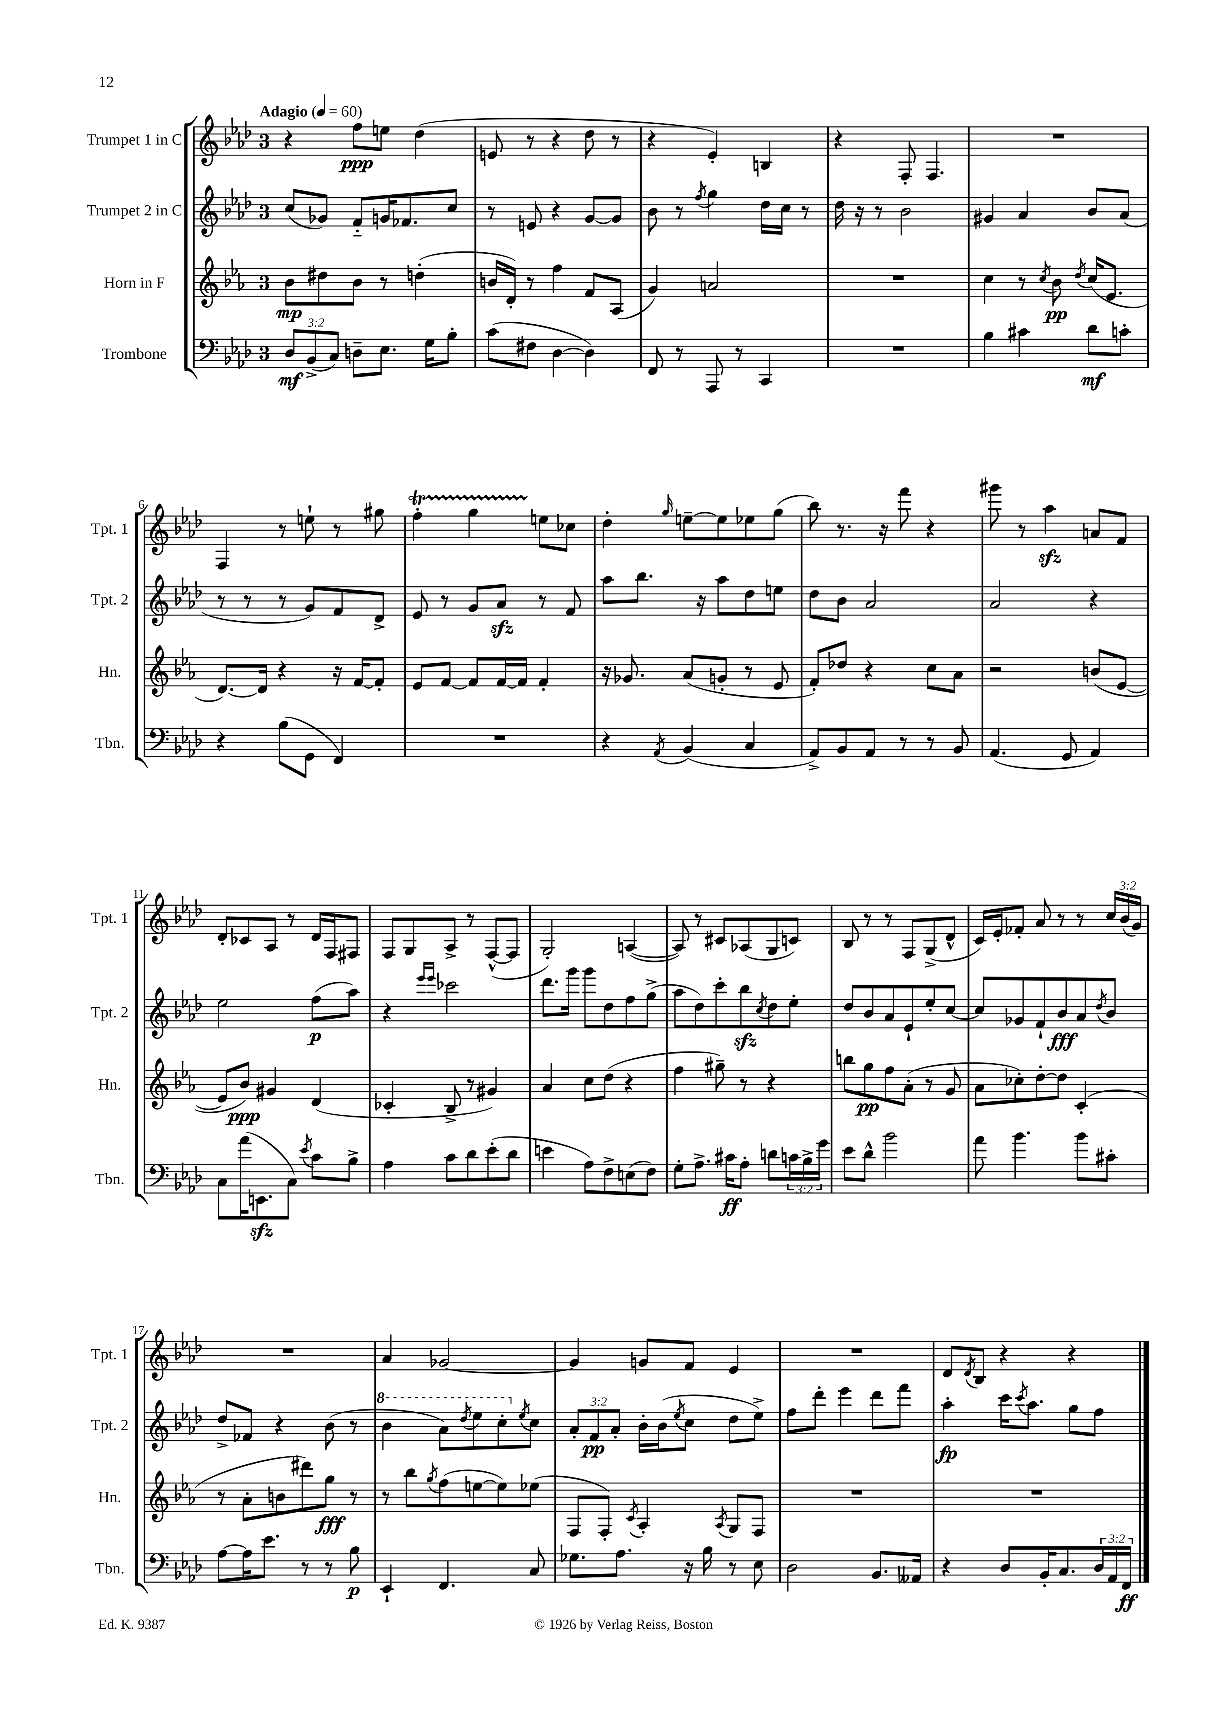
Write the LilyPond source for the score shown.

<<
\new StaffGroup <<
\new Staff = "s0" \with { instrumentName = "Trumpet 1 in C" shortInstrumentName = "Tpt. 1" } {
    \clef treble \key aes \major \once \override Staff.TimeSignature.style = #'single-digit \time 3/4 \override Staff.TupletNumber.text = #tuplet-number::calc-fraction-text \tempo "Adagio" 4 = 60
    r4 f''8\ppp e''8 des''4( |
    e'8 r8 r4 des''8 r8 |
    r4 ees'4-.) b4 |
    r4 f8-. f4. |
    R2. |
    f4 r8 e''8-! r8 gis''8 |
    f''4-.\startTrillSpan g''4 e''8\stopTrillSpan ces''8 |
    des''4-. \grace { g''16 } e''8~-- e''8 ees''8 g''8( |
    bes''8) r8. r16 f'''8 r4 |
    gis'''8 r8 aes''4\sfz a'8 f'8 |
    des'8-. ces'8 aes8 r8 des'16 f16 fis8 |
    f8 g8 aes8-> r8 f8~-^( f8 |
    g2-.) a4~( |
    a8) r8 cis'8 aes8( g8 c'8) |
    bes8 r8 r8 f8 g8->( des'8-^ |
    c'16) ees'16-. fes'8-. aes'8 r8 r8 \tuplet 3/2 { c''16 bes'16( g'16) } |
    R2. |
    aes'4 ges'2~ |
    ges'4 g'8 f'8 ees'4 |
    R2. |
    des'8 \acciaccatura { des'8 } bes8 r4 r4 \bar "|." |
}
\new Staff = "s1" \with { instrumentName = "Trumpet 2 in C" shortInstrumentName = "Tpt. 2" } {
    \clef treble \key aes \major \once \override Staff.TimeSignature.style = #'single-digit \time 3/4 \override Staff.TupletNumber.text = #tuplet-number::calc-fraction-text
    c''8( ges'8) f'8-_ g'16 fes'8. c''8 |
    r8 e'8 r4 g'8~ g'8 |
    bes'8 r8 \acciaccatura { f''8 } g''4 des''16 c''16 r8 |
    des''16 r16 r8 bes'2 |
    gis'4 aes'4 bes'8 aes'8( |
    r8 r8 r8 g'8) f'8 des'8-> |
    ees'8 r8 g'8 aes'8\sfz r8 f'8 |
    aes''8 bes''8. r16 aes''8 des''8 e''8 |
    des''8 bes'8 aes'2 |
    aes'2 r4 |
    ees''2 f''8\p( aes''8) |
    r4 \grace { ees'''16 ees'''16 } ces'''2 |
    des'''8. g'''16 g'''8 des''8 f''8 g''8->( |
    aes''8 des''8) c'''8-. bes''8\sfz \acciaccatura { c''8 } des''8 ees''8-. |
    des''8 bes'8 aes'8 ees'8-! ees''8-. c''8~ |
    c''8 ges'8 f'8-! bes'8\fff aes'8 \acciaccatura { des''8 } bes'8 |
    des''8-> fes'8 r4 bes'8( r8 |
    \ottava #1 bes''4 aes''8) \acciaccatura { des'''8 } ees'''8 c'''8-. \ottava #0 \acciaccatura { ees''8 } c''8 |
    \tuplet 3/2 { aes'8-. f'8\pp aes'8-. } bes'16-. bes'16( \acciaccatura { ees''8 } c''8 des''8 ees''8->) |
    f''8 des'''8-. ees'''4 des'''8 f'''8 |
    aes''4-.\fp c'''16 \acciaccatura { c'''8 } aes''8. g''8 f''8 \bar "|." |
}
\new Staff = "s2" \with { instrumentName = "Horn in F" shortInstrumentName = "Hn." } {
    \clef treble \key ees \major \once \override Staff.TimeSignature.style = #'single-digit \time 3/4
    bes'8\mp dis''8 bes'8 r8 d''4-.( |
    b'16 d'16-.) r8 f''4 f'8 aes8( |
    g'4) a'2 |
    R2. |
    c''4 r8 \acciaccatura { c''8 } bes'8\pp \acciaccatura { d''8 } c''16( ees'8. |
    d'8.~) d'16 r4 r16 f'16~ f'8-. |
    ees'8 f'8~ f'8 f'16~ f'16 f'4-. |
    r16 ges'8. aes'8( g'8-. r8 ees'8 |
    f'8-.) des''8 r4 c''8 aes'8 |
    r2 b'8( ees'8~ |
    ees'8 bes'8\ppp) gis'4 d'4( |
    ces'4-. bes8-> r8 gis'4) |
    aes'4 c''8 d''8( r4 |
    f''4 gis''8--) r8 r4 |
    b''8 g''8\pp f''8 aes'8-.( r8 g'8 |
    aes'8 ces''8-.) d''8~-. d''8 c'4-.( |
    r8 aes'8-. b'8 dis'''8) g''8\fff r8 |
    r8 bes''8 \acciaccatura { g''8 } f''8( e''8~ e''8) ees''8( |
    f8 f8-.) \acciaccatura { c'8 } aes4-. \acciaccatura { aes8 } g8 f8 |
    R2. |
    R2. \bar "|." |
}
\new Staff = "s3" \with { instrumentName = "Trombone" shortInstrumentName = "Tbn." } {
    \clef bass \key aes \major \once \override Staff.TimeSignature.style = #'single-digit \time 3/4 \override Staff.TupletNumber.text = #tuplet-number::calc-fraction-text
    \tuplet 3/2 { des8\mf bes,8->( c8) } d8-- ees8. g16 bes8-. |
    c'8( fis8 des4~ des4) |
    f,8 r8 aes,,8 r8 c,4 |
    R2. |
    bes4 cis'4 des'8\mf c'8-. |
    r4 bes8( g,8 f,4) |
    R2. |
    r4 \acciaccatura { aes,8 } bes,4( c4 |
    aes,8->) bes,8 aes,8 r8 r8 bes,8 |
    aes,4.( g,8 aes,4) |
    c8 aes'16( e,8.\sfz c8) \acciaccatura { ees'8 } c'8 bes8-> |
    aes4 c'8 des'8 ees'8-.( des'8 |
    e'4 aes8) f8-> e8( f8) |
    g8-. aes8.-> cis'16\ff aes8-. d'8 \tuplet 3/2 { c'16 bes16-> g'16 } |
    ees'8 des'8-^ bes'2 |
    aes'8 bes'4. bes'8 cis'8-. |
    aes8~ aes16 ees'8. r8 r8 bes8\p |
    ees,4-! f,4. c8 |
    ges8. aes8. r16 bes16 r8 ees8 |
    des2 bes,8. aeses,16 |
    r4 des8 bes,16-. c8. \tuplet 3/2 { des16 aes,16 f,16\ff } \bar "|." |
}
>>
>>
